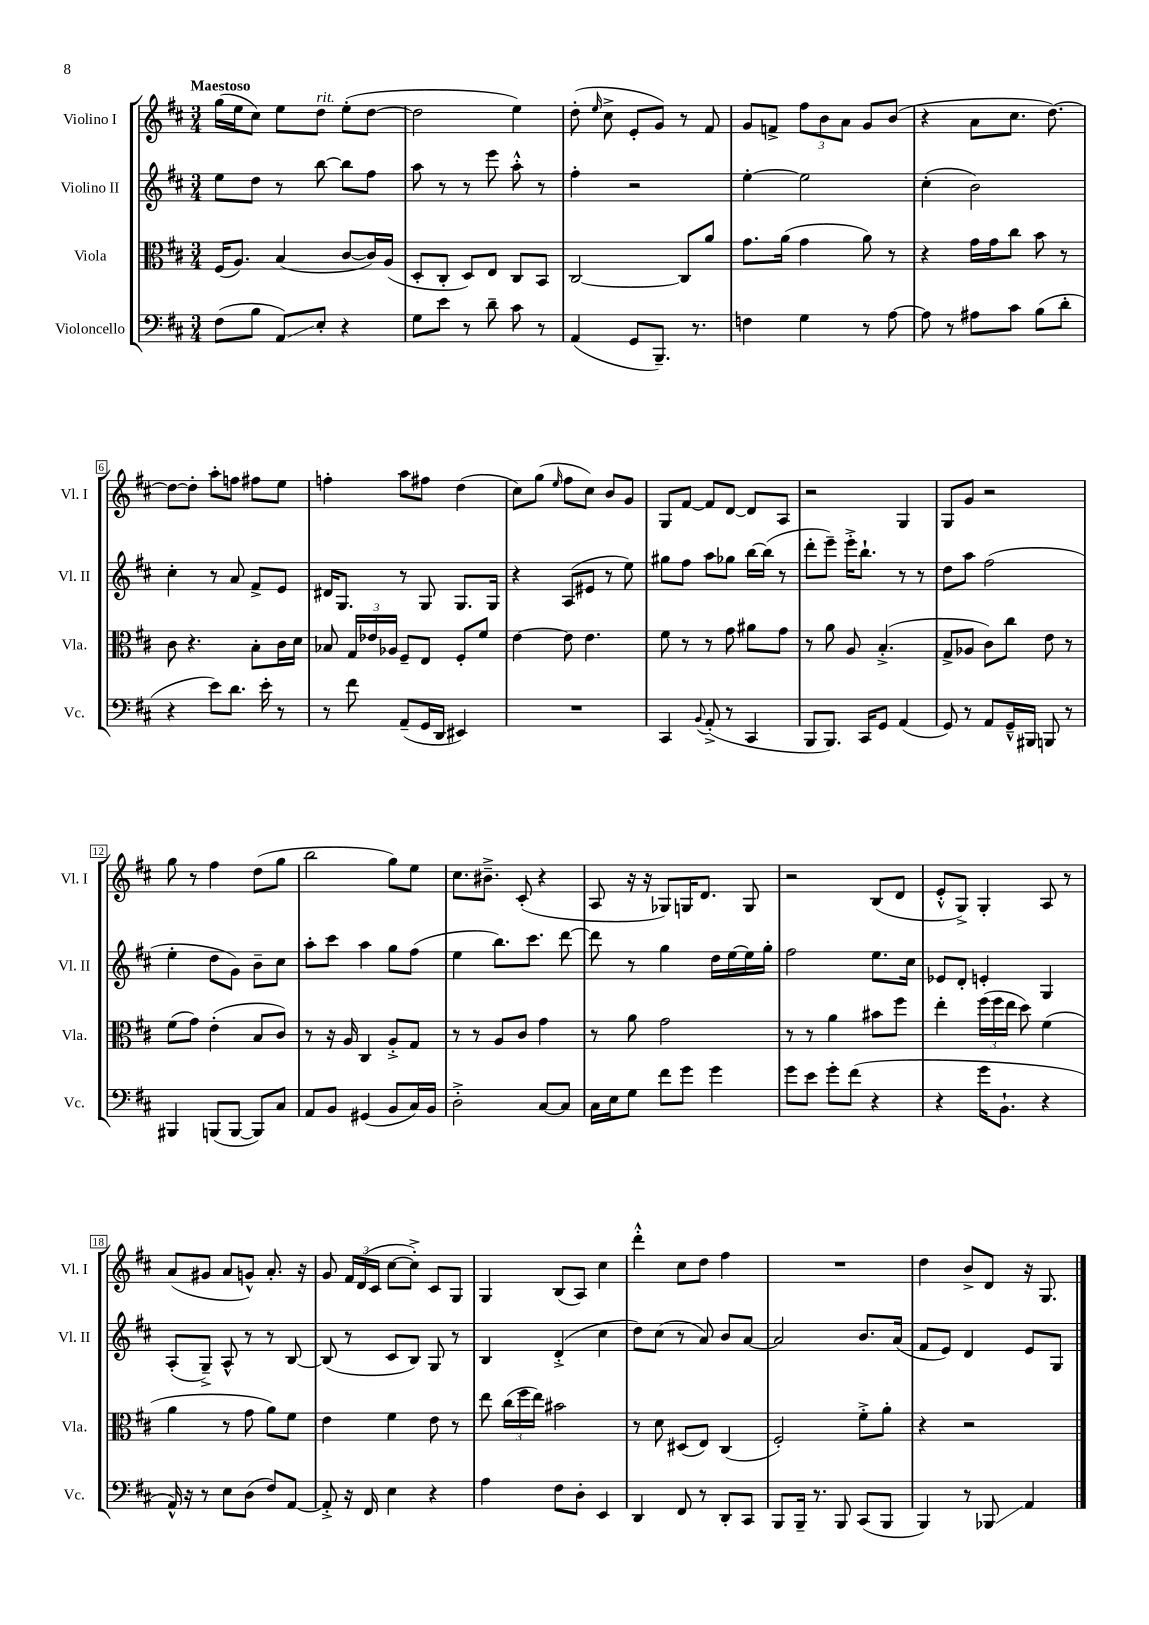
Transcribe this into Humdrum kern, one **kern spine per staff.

**kern	**kern	**kern	**kern
*staff4	*staff3	*staff2	*staff1
*clefF4	*clefC3	*clefG2	*clefG2
*k[f#c#]	*k[f#c#]	*k[f#c#]	*k[f#c#]
*M3/4	*M3/4	*M3/4	*M3/4
(8F#	(16F#	8ee	(16gg
.	8.A)	.	16ee
8B	.	8dd	8cc#)
8AA)	(4B	8r	8ee
8E'	.	[8bb	8dd
4r	[8c#	8bb]	(8ee'
.	16c#])	8ff#	[8dd
.	(16A	.	.
=	=	=	=
8G	8D'	8aa	2dd]
8e	8C#'	8r	.
8r	8D)	8r	.
8d~	8E	8eee	.
8c#	8C#	8aa'^^	4ee)
8r	8BB	8r	.
=	=	=	=
(4AA	[2C#	4ff#'	(8dd'
.	.	.	16qqee
.	.	.	8cc#^
8GG	.	2r	8e'
8.BBB~)	.	.	8g)
.	8C#]	.	8r
8.r	.	.	.
.	8a	.	8f#
=	=	=	=
4F	8.g	[4ee'	8g
.	.	.	8f^
.	(16a	.	.
4G	4g	2ee]	12ff#
.	.	.	12b
.	.	.	12a
8r	8a)	.	8g
[8A	8r	.	(8b
=	=	=	=
8A]	4r	(4cc#'	4r
8r	.	.	.
8A#	16g	2b)	8a
.	16g	.	.
8c#	8cc#	.	8.cc#
(8B	8b	.	.
.	.	.	[8.dd)
8d'	8r	.	.
=	=	=	=
4r	8c#	4cc#'	8dd_
.	4.r	.	8dd']
8e)	.	8r	8aa'
8.d	.	8a	8ff
.	8B'	8f#^	8ff#
16e'	.	.	.
8r	16c#	8e	8ee
.	16d	.	.
=	=	=	=
8r	8B-	16d#	4ff'
.	.	8.G	.
8f#	24G	.	.
.	24e-	.	.
.	24A-	.	.
(8AA~	8F#~	8r	8aa
16GG	8E	8G	8ff#
16DD	.	.	.
4EE#)	8F#'	8.G	(4dd
.	8f#	.	.
.	.	16G	.
=	=	=	=
2.r	[4e	4r	8cc#)
.	.	.	(8gg
.	.	.	16qqee
.	8e]	(8A	8ff#
.	4.e	8e#	8cc#)
.	.	8r	8b
.	.	8ee)	8g
=	=	=	=
4CC#	8f#	8gg#	8G
.	8r	8ff#	[8f#
8qqBB	.	.	.
(8AA'^	8r	8aa	8f#]
8r	8g	8gg-	[8d
4CC#	8a#	[16bb	8d]
.	.	(16bb]	.
.	8g	8r	8A
=	=	=	=
8BBB	8r	8ddd'	2r
8.BBB)	8a	8eee~)	.
.	8A	16eee'^	.
16CC#	.	8.bb`	.
8GG	(4.B'^	.	.
(4AA	.	8r	4G
.	.	8r	.
=	=	=	=
8GG)	8G^	8dd	8G
8r	8A-	8aa	8g
8AA	8c#)	(2ff#	2r
16GG~^^	8cc#	.	.
16BBB#	.	.	.
8BBB	8e	.	.
8r	8r	.	.
=	=	=	=
4BBB#	(8f#	4ee'	8gg
.	8g)	.	8r
(8BBB	(4e'	8dd	4ff#
[8BBB	.	8g)	.
8BBB])	8B	8b~	(8dd
8C#	8c#)	8cc#	8gg
=	=	=	=
8AA	8r	8aa'	2bb
8BB	16r	8ccc#	.
.	16A	.	.
(4GG#	4C#	4aa	.
8BB	8A'^	8gg	8gg)
16C#)	8G	(8ff#	8ee
16BB	.	.	.
=	=	=	=
2D'^	8r	4ee	8.cc#
.	8r	.	.
.	.	.	8.b#~^
.	8A	8.bb)	.
.	8c#	.	(8c#'
.	.	8.ccc#	.
[8C#	4g	.	4r
8C#]	.	[8ddd	.
=	=	=	=
16C#	8r	8ddd]	8A
16E	.	.	.
8G	8a	8r	16r
.	.	.	16r
8f#	2g	4gg	8G-)
8g	.	.	16G
.	.	.	8.d
4g	.	16dd	.
.	.	[16ee	.
.	.	16ee]	8G
.	.	16gg'	.
=	=	=	=
8g	8r	2ff#	2r
8e	8r	.	.
8g'	4a	.	.
(8f#	.	.	.
4r	8b#	8.ee	(8B
.	8ff#	.	8d
.	.	16cc#	.
=	=	=	=
4r	4ee'	8e-	8e'^^
.	.	8d'	8G^)
16g	(24ff#	4e'	4G'
.	24ff#	.	.
8.BB`	.	.	.
.	24ee	.	.
.	8dd)	.	.
4r	(4f#	4G	8A
.	.	.	8r
=	=	=	=
16AA^^)	4a	(8A'	(8a
16r	.	.	.
8r	.	8G~^)	8g#
8E	8r	8A^^	8a
(8D	8g	8r	8g^^)
8F#)	8a)	8r	8.a'
[8AA	8f#	[8B	.
.	.	.	16r
=	=	=	=
8AA'^]	4e	(8B]	8g
16r	.	8r	24f#
.	.	.	(24d
16FF#	.	.	.
.	.	.	24c#
4E	4f#	8c#	[8cc#
.	.	8B)	8cc#'^])
4r	8e	8G	8c#
.	8r	8r	8G
=	=	=	=
4A	8ee	4B	4G
.	(24cc#	.	.
.	24ff#	.	.
.	24ee)	.	.
8F#	2b#	(4d'^	(8B
8D'	.	.	8A)
4EE	.	4cc#	4cc#
=	=	=	=
4DD	8r	8dd)	4ddd'^^
.	8d	(8cc#	.
8FF#	(8D#	8r	8cc#
8r	8E)	8a)	8dd
8DD'	(4C#	8b	4ff#
8CC#	.	[8a	.
=	=	=	=
8BBB	2F#')	2a]	2.r
16BBB~	.	.	.
8.r	.	.	.
8BBB	.	.	.
(8CC#	8f#'^	8.b	.
8BBB	8a'	.	.
.	.	(16a	.
=	=	=	=
4BBB)	4r	8f#	4dd
.	.	8e)	.
8r	2r	4d	8b^
8BBB-	.	.	8d
4AA	.	8e	16r
.	.	.	8.G
.	.	8G	.
==	==	==	==
*-	*-	*-	*-
